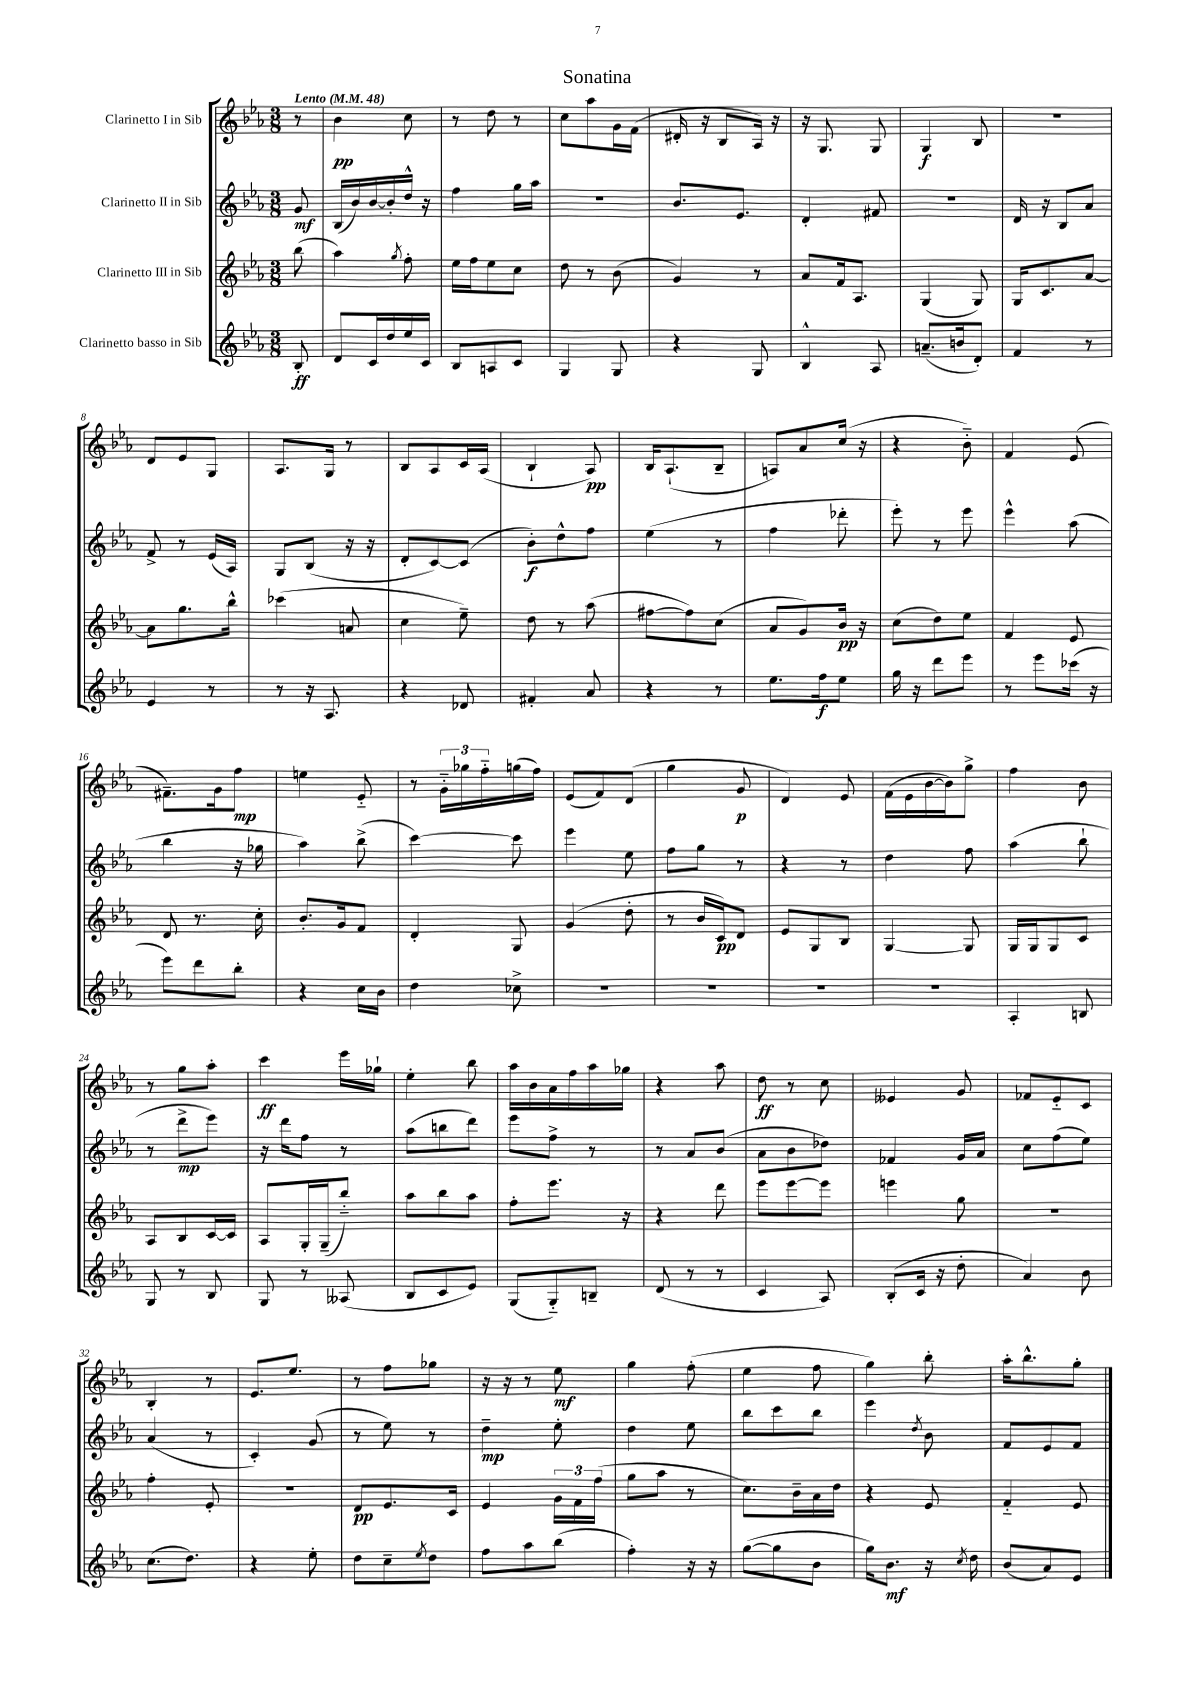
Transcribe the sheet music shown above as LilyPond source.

\header { title = "Sonatina" }
<<
\new StaffGroup <<
\new Staff = "s0" \with { instrumentName = "Clarinetto I in Sib" } {
    \clef treble \key ees \major \numericTimeSignature \time 3/8 \partial 8 \tempo "Lento" 4 = 48
    r8 |
    bes'4\pp c''8 |
    r8 d''8 r8 |
    c''8 aes''8 g'16 f'16( |
    dis'16-. r16 bes8 aes16) r16 |
    r16 g8. g8 |
    g4\f bes8 |
    R4. |
    d'8 ees'8 g8 |
    aes8. g16 r8 |
    bes8 aes8 c'16 aes16( |
    bes4-! aes8\pp) |
    bes16 aes8.-!( bes8-- |
    a8) aes'8 c''16( r16 |
    r4 bes'8-_) |
    f'4 ees'8( |
    fis'8.--) g'16 f''8\mp |
    e''4 ees'8-_ |
    r8 \tuplet 3/2 { g'16-_ ges''16 f''16-_ } g''16( f''16) |
    ees'8( f'8) d'8( |
    g''4 g'8\p |
    d'4) ees'8 |
    f'16( ees'16 bes'16~ bes'16) g''8-> |
    f''4 bes'8 |
    r8 g''8 aes''8-. |
    c'''4\ff ees'''16 ges''16-! |
    ees''4-. bes''8 |
    aes''16 bes'16 aes'16 f''16 aes''16 ges''16 |
    r4 aes''8 |
    d''8\ff r8 c''8 |
    eeses'4 g'8 |
    fes'8 ees'8-_ c'8 |
    bes4-. r8 |
    ees'8. ees''8. |
    r8 f''8 ges''8 |
    r16 r16 r8 ees''8\mf |
    g''4 f''8-.( |
    ees''4 f''8 |
    g''4) bes''8-. |
    aes''16-. bes''8.-^ g''8-. \bar "|." |
}
\new Staff = "s1" \with { instrumentName = "Clarinetto II in Sib" } {
    \clef treble \key ees \major \numericTimeSignature \time 3/8 \partial 8
    g'8\mf |
    bes16( bes'16) bes'16~ bes'16-. d''16-^ r16 |
    f''4 g''16 aes''16 |
    R4. |
    bes'8. ees'8. |
    d'4-. fis'8 |
    R4. |
    d'16 r16 bes8 aes'8 |
    f'8-> r8 ees'16( aes16) |
    g8 bes8( r16 r16 |
    d'8-. c'8~) c'8( |
    bes'8-.\f) d''8-^ f''8 |
    ees''4( r8 |
    f''4 des'''8-. |
    ees'''8-.) r8 ees'''8 |
    ees'''4-^ aes''8( |
    bes''4 r16 ges''16 |
    aes''4) bes''8->( |
    c'''4~) c'''8 |
    ees'''4 ees''8 |
    f''8 g''8 r8 |
    r4 r8 |
    d''4 f''8 |
    aes''4( bes''8-! |
    r8 d'''8->\mp ees'''8) |
    r16 d'''16 f''8 r8 |
    aes''8( b''8 d'''8) |
    ees'''8 f''8-> r8 |
    r8 aes'8 bes'8( |
    aes'8 bes'8 des''8) |
    fes'4 g'16 aes'16 |
    c''8 f''8( ees''8) |
    aes'4( r8 |
    c'4-.) g'8( |
    r8 ees''8) r8 |
    d''4--\mp ees''8-. |
    d''4 ees''8 |
    bes''8 c'''8 bes''8 |
    ees'''4 \acciaccatura { d''8 } bes'8 |
    f'8 ees'8 f'8 \bar "|." |
}
\new Staff = "s2" \with { instrumentName = "Clarinetto III in Sib" } {
    \clef treble \key ees \major \numericTimeSignature \time 3/8 \partial 8
    bes''8( |
    aes''4) \acciaccatura { g''8 } f''8-. |
    ees''16 f''16 ees''8 c''8 |
    d''8 r8 bes'8( |
    g'4) r8 |
    aes'8 f'16 aes8. |
    g4( g8) |
    g16 c'8. aes'8~ |
    aes'8 g''8. bes''16-^ |
    ces'''4( a'8 |
    c''4 ees''8--) |
    d''8 r8 aes''8( |
    fis''8~ fis''8) c''8( |
    aes'8 g'8) bes'16\pp r16 |
    c''8( d''8) ees''8 |
    f'4 ees'8 |
    d'8 r8. c''16-. |
    bes'8.-. g'16 f'8 |
    d'4-. g8 |
    g'4( d''8-. |
    r8 bes'16 c'16\pp) d'8 |
    ees'8 g8 bes8 |
    g4~ g8 |
    g16 g16 g8 c'8 |
    aes8 bes8 c'16~ c'16 |
    aes8 g16-. g16--( bes''8-_) |
    aes''8 bes''8 aes''8 |
    f''8-. ees'''8. r16 |
    r4 d'''8 |
    ees'''8 ees'''8~ ees'''8 |
    e'''4 g''8 |
    R4. |
    f''4-. ees'8-. |
    R4. |
    d'8\pp ees'8. c'16 |
    ees'4 \tuplet 3/2 { g'16 f'16 f''16( } |
    g''8 aes''8 r8 |
    c''8.) bes'16-- aes'16 d''16 |
    r4 ees'8 |
    f'4-_ ees'8 \bar "|." |
}
\new Staff = "s3" \with { instrumentName = "Clarinetto basso in Sib" } {
    \clef treble \key ees \major \numericTimeSignature \time 3/8 \partial 8
    bes8-.\ff |
    d'8 c'16 d''16 ees''16 c'16 |
    bes8 a8 c'8 |
    g4 g8 |
    r4 g8 |
    bes4-^ aes8 |
    a'8.--( b'16 d'8-.) |
    f'4 r8 |
    ees'4 r8 |
    r8 r16 aes8. |
    r4 des'8 |
    fis'4-. aes'8 |
    r4 r8 |
    ees''8. f''16\f ees''8 |
    g''16 r16 d'''8 ees'''8 |
    r8 ees'''8 ces'''16( r16 |
    ees'''8) d'''8 bes''8-. |
    r4 c''16 bes'16 |
    d''4 ces''8-> |
    R4. |
    R4. |
    R4. |
    R4. |
    aes4-. b8 |
    g8 r8 bes8 |
    g8 r8 aeses8( |
    bes8 c'8 ees'8) |
    g8( g8-_) b8-- |
    d'8( r8 r8 |
    c'4 aes8) |
    bes8-.( c'16 r16 d''8-. |
    aes'4) bes'8 |
    c''8.( d''8.) |
    r4 ees''8-. |
    d''8 c''8-- \acciaccatura { ees''8 } d''8 |
    f''8 aes''8 bes''8( |
    f''4-.) r16 r16 |
    g''8~( g''8 bes'8 |
    g''16) bes'8.\mf r16 \acciaccatura { c''8 } d''16 |
    bes'8( aes'8) ees'8 \bar "|." |
}
>>
>>
